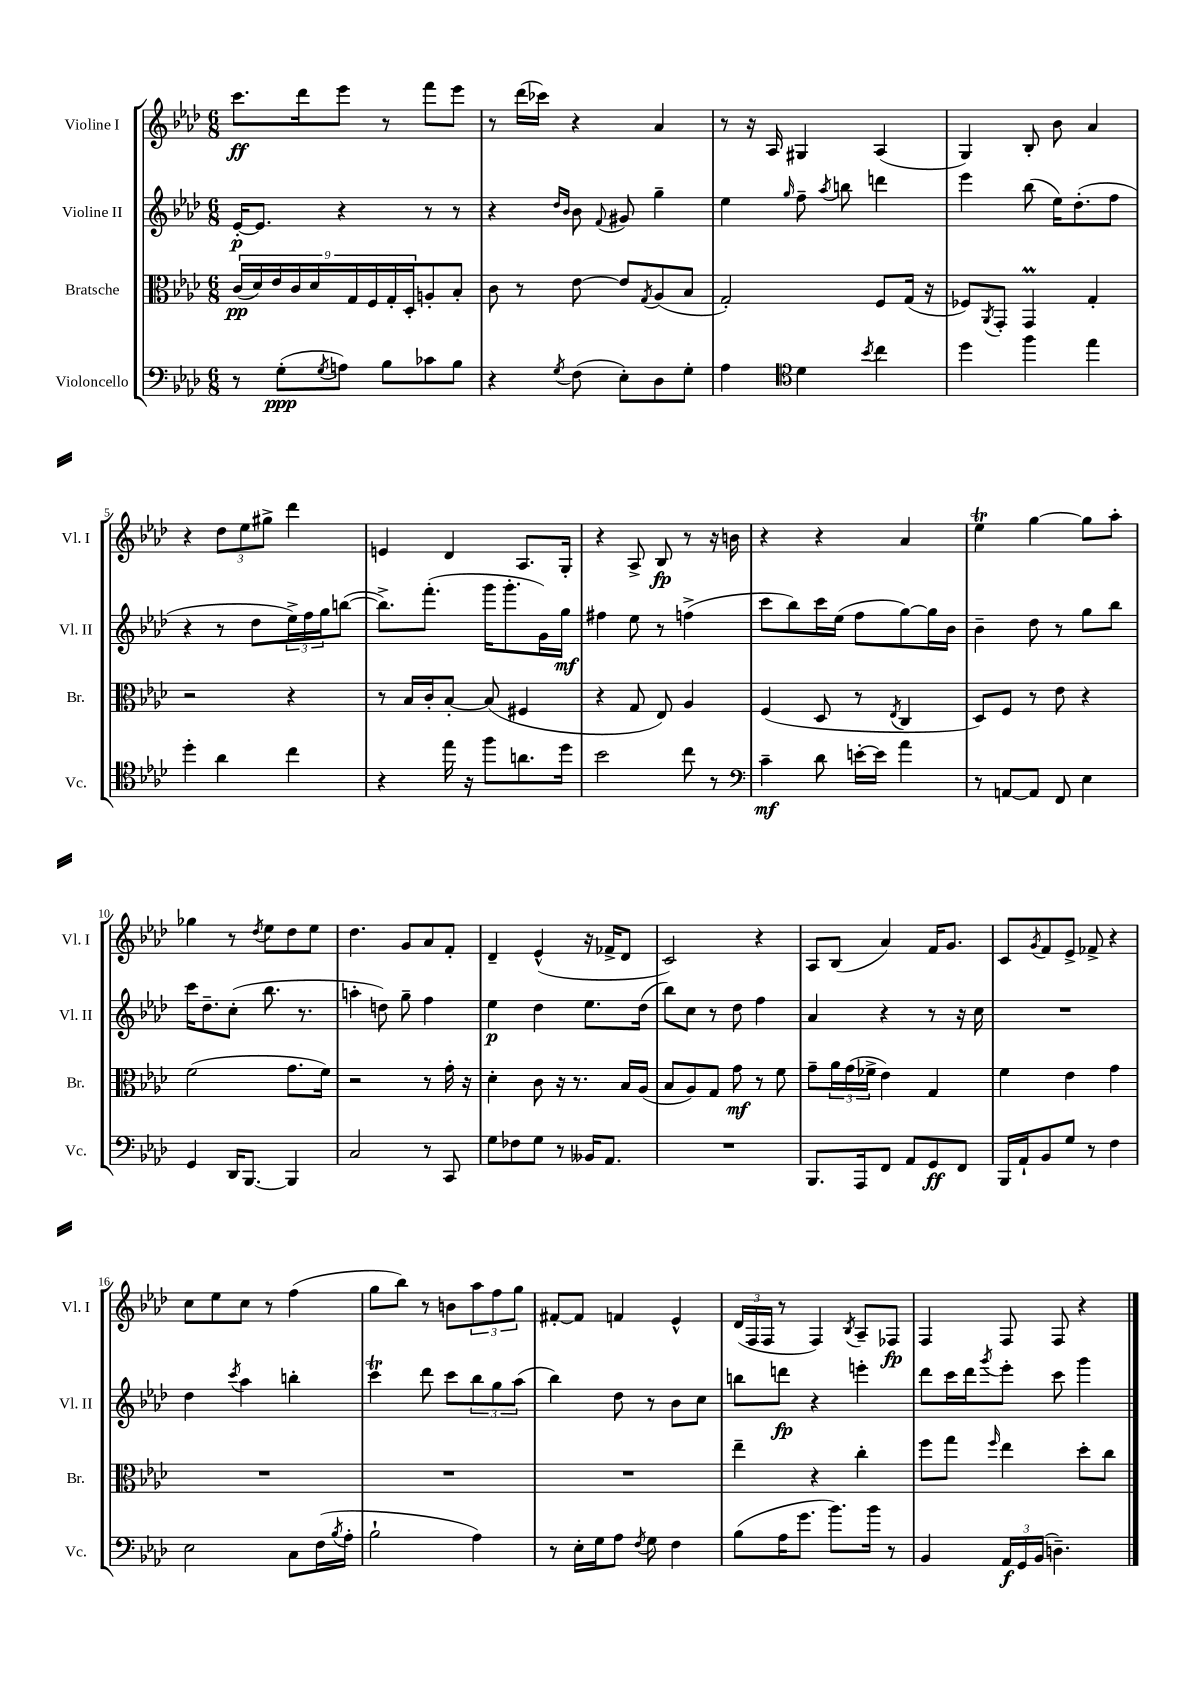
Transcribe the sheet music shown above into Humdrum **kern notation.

**kern	**kern	**kern	**kern
*staff4	*staff3	*staff2	*staff1
*clefF4	*clefC3	*clefG2	*clefG2
*k[b-e-a-d-]	*k[b-e-a-d-]	*k[b-e-a-d-]	*k[b-e-a-d-]
*M6/8	*M6/8	*M6/8	*M6/8
8r	(18c	[16e-'	8.ccc
.	18d-)	.	.
.	.	8.e-]	.
.	18e-	.	.
(8G'	.	.	.
.	18c	.	.
.	.	.	16ddd-
.	18d-	.	.
8qG	.	.	.
8A)	.	4r	8eee-
.	18G	.	.
.	18F	.	.
8B-	.	.	8r
.	18G'	.	.
.	18D-'	.	.
8c-	8A'	8r	8fff
8B-	8B-'	8r	8eee-
=	=	=	=
4r	8c	4r	8r
.	8r	.	(16ddd-
.	.	.	16ccc-)
.	.	16qqdd-	.
8qG	.	16qqb-	.
(8F	[8e-	8b-	4r
.	.	8qqf	.
8E-')	8e-]	8g#	.
.	8qG	.	.
8D-	(8A-	4gg~	4a-
8G'	8B-	.	.
=	=	=	=
4A-	2G')	4ee-	8r
.	.	.	16r
.	.	.	16A-
*clefC4	*	*	*
.	.	16qqgg	.
4d-	.	8ff~	4G#
.	.	8qaa-	.
.	.	8bb	.
8qb-	.	.	.
4cc	8F	4ddd	(4A-
.	(16G	.	.
.	16r	.	.
=	=	=	=
4dd-	8F-)	4eee-	4G)
.	8qAA-	.	.
.	8GG'	.	.
4ff	4GG	(8bb-	8B-'
.	.	16ee-)	8b-
.	.	(8.dd-'	.
4ee-	4G'	.	4a-
.	.	8ff	.
=	=	=	=
4dd-'	2r	4r	4r
4a-	.	8r	12dd-
.	.	.	12ee-
.	.	8dd-	.
.	.	.	12gg#^
4cc	4r	24ee-^)	4ddd-
.	.	24ff	.
.	.	24gg	.
.	.	([8bb	.
=	=	=	=
4r	8r	8.bb^])	4e
.	16B-	.	.
.	16c'	(8.fff'	.
16ee-	[8B-'	.	4d-
16r	.	.	.
8ff	(8B-]	16ggg	.
.	.	8.ggg'	.
8.a	4F#	.	8.A-
.	.	16g)	.
16dd-	.	16gg	16G'
=	=	=	=
2b-	4r	4ff#	4r
.	8G	8ee-	8A-^
.	8E-)	8r	8B-
8cc	4A-	(4ff^	8r
8r	.	.	16r
.	.	.	16b
=	=	=	=
*clefF4	*	*	*
4c~	(4F	8ccc	4r
.	.	8bb-)	.
8d-	8D-	16ccc	4r
.	.	(16ee-	.
[16e'	8r	8ff	.
16e]	.	.	.
.	8qE-	.	.
4a-	4C	[8gg)	4a-
.	.	16gg]	.
.	.	16b-	.
=	=	=	=
8r	8D-)	4b-~	4ee-
[8AA	8F	.	.
8AA]	8r	8dd-	[4gg
8FF	8e-	8r	.
4E-	4r	8gg	8gg]
.	.	8bb-	8aa-'
=	=	=	=
4GG	(2f	16ccc	4gg-
.	.	8.dd-~	.
16DD-	.	(8cc'	8r
[8.BBB-	.	.	.
.	.	.	8qdd-
.	.	8.bb-	8ee-
4BBB-]	8.g	.	8dd-
.	.	8.r	.
.	.	.	8ee-
.	16f)	.	.
=	=	=	=
2C	2r	4aa'	4.dd-
.	.	8dd)	.
.	.	8gg~	8g
8r	8r	4ff	8a-
8CC	16g'	.	8f'
.	16r	.	.
=	=	=	=
8G	4d-'	4ee-	4d-~
8F-	.	.	.
8G	8c	4dd-	(4e-^^
8r	16r	.	.
.	8.r	.	.
16BB--	.	8.ee-	16r
8.AA-	.	.	16f-^
.	16B-	.	8d-
.	(16A-	(16dd-	.
=	=	=	=
2.r	8B-	8bb-)	2c)
.	8A-)	8cc	.
.	8G	8r	.
.	8g	8dd-	.
.	8r	4ff	4r
.	8f	.	.
=	=	=	=
8.BBB-	8g~	4a-	8A-
.	24a-	.	(8B-
.	(24g	.	.
16AAA-	.	.	.
.	24f-^	.	.
8FF	4e-)	4r	4a-)
8AA-	.	.	.
8GG	4G	8r	16f
.	.	.	8.g
8FF	.	16r	.
.	.	16cc	.
=	=	=	=
16BBB-	4f	2.r	8c
16AA-`	.	.	.
.	.	.	8qg
8BB-	.	.	8f
8G	4e-	.	8e-^
8r	.	.	8f-^
4F	4g	.	4r
=	=	=	=
2E-	2.r	4dd-	8cc
.	.	.	8ee-
.	.	8qccc	.
.	.	4aa-	8cc
.	.	.	8r
8C	.	4bb'	(4ff
(16F	.	.	.
8qB-	.	.	.
16A-'	.	.	.
=	=	=	=
2B-`	2.r	4ccc	8gg
.	.	.	8bb-)
.	.	8ddd-	8r
.	.	8ccc	8b
4A-)	.	12bb-	12aa-
.	.	12gg	12ff
.	.	(12aa-	12gg
=	=	=	=
8r	2.r	4bb-)	[8f#'
16E-'	.	.	8f#]
16G	.	.	.
8A-	.	8dd-	4f
8qF	.	.	.
8G	.	8r	.
4F	.	8b-	4e-^^
.	.	8cc	.
=	=	=	=
(8B-	4ee-~	8bb	(24d-
.	.	.	24F
.	.	.	24F
16A-	.	8ddd	8r
8.g	.	.	.
.	4r	4r	4F)
8.b-)	.	.	.
.	.	.	8qB-
.	4cc'	4eee'	8A-~
16b-	.	.	.
8r	.	.	8F-
=	=	=	=
4BB-	8ff	8ddd-	4F
.	8gg	16ccc	.
.	.	16ddd-	.
.	16qqff	8qggg	.
24AA-	4ee-	8eee-'	8F
24GG	.	.	.
(24BB-	.	.	.
4.D~)	.	8ccc	8F
.	8dd-'	4ggg	4r
.	8cc	.	.
==	==	==	==
*-	*-	*-	*-
